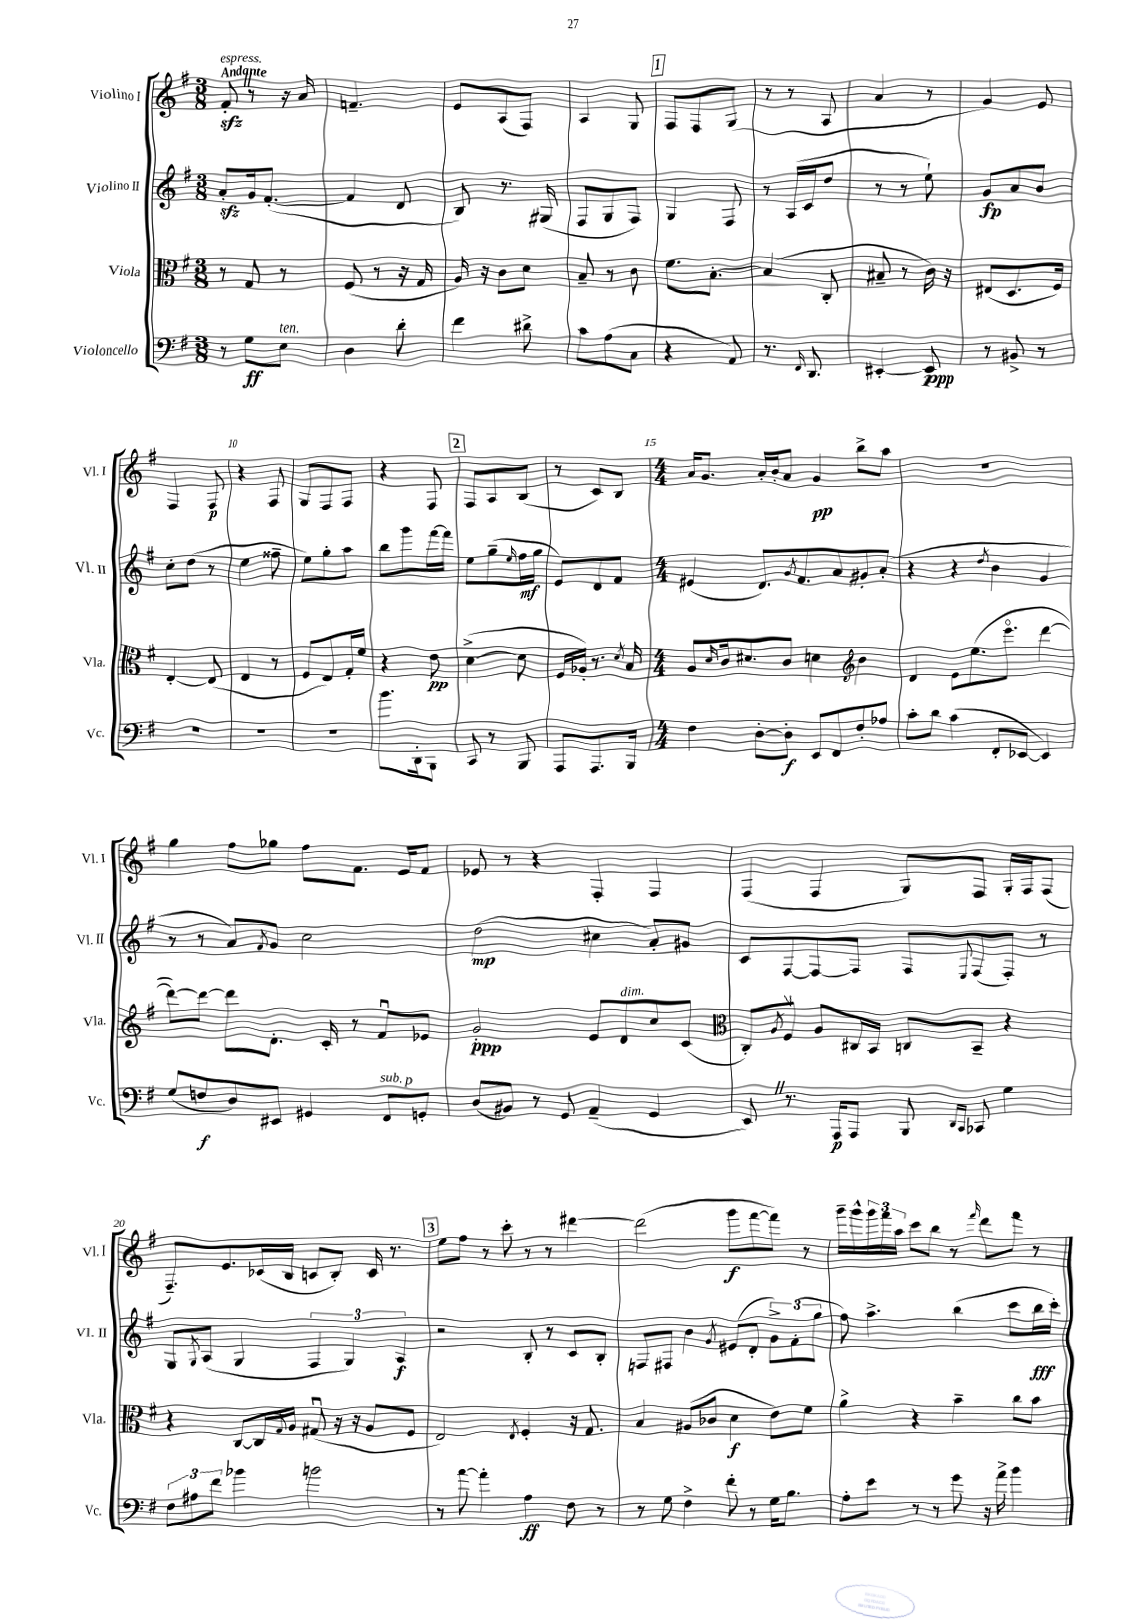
<<
\new StaffGroup <<
\new Staff = "s0" \with { instrumentName = "Violino I" shortInstrumentName = "Vl. I" } {
    \clef treble \key g \major \numericTimeSignature \time 3/8 \tempo "Andante"
    fis'8-.\sfz^\markup { \italic "espress." } \once \override BreathingSign.text = \markup { \musicglyph "scripts.caesura.straight" } \breathe r8 r16 a'16 |
    f'4.-- |
    e'8 a8( fis8) |
    a4 g8 |
    \mark \markup { \box "1" } fis8 fis8 g8( |
    r8 r8 a8 |
    a'4 r8 |
    g'4) e'8 |
    fis4 fis8\p |
    r4 fis8 |
    g8 fis8 fis8 |
    r4 fis8 |
    \mark \markup { \box "2" } fis8 a8 b8( |
    r8 c'8) b8 |
    \numericTimeSignature \time 4/4 a'16 g'8. a'16-. b'16-. a'8 g'4\pp b''8-> a''8 |
    R1 |
    g''4 fis''8 ges''8 fis''8 fis'8. e'16 fis'8 |
    ees'8 r8 r4 fis4-. fis4 |
    fis4( fis4 g8) fis8 g16-. fis16 fis8( |
    fis8.--) e'8. ces'16( b16 c'8 b8-.) c'16 r8. |
    \mark \markup { \box "3" } e''8 fis''8 r8 c'''8-. r8 r8 dis'''4~ |
    dis'''2( g'''8\f fis'''8~ fis'''8) r8 |
    g'''16-- g'''16-^ \tuplet 3/2 { g'''16 fis'''16 a''16 } c'''8 b''8 r8 \grace { fis'''16 } d'''8 fis'''8 r8 \bar "|." |
}
\new Staff = "s1" \with { instrumentName = "Violino II" shortInstrumentName = "Vl. II" } {
    \clef treble \key g \major \numericTimeSignature \time 3/8
    a'8-.\sfz g'16 fis'8.~-.( |
    fis'4 d'8 |
    b8) r8. gis16( |
    fis8 g8 fis8) |
    \mark \markup { \box "1" } g4 fis8 |
    r8 a16( c'16 d''8 |
    r8 r8 e''8-!) |
    g'8\fp a'8 b'8 |
    c''8-. d''8( r8 |
    e''4 fisis''8-- |
    e''8) g''8-. a''8 |
    b''8 g'''8 fis'''16~ fis'''16 |
    \mark \markup { \box "2" } e''8 g''8--( \grace { e''16 } fis''16\mf g''16 |
    e'8) d'8 fis'8 |
    \numericTimeSignature \time 4/4 eis'4( d'8.) \acciaccatura { g'8 } fis'8. a'8 gis'8-. a'8-.( |
    r4 r4 \acciaccatura { d''8 } b'4 g'4 |
    r8 r8 a'8) \acciaccatura { fis'8 } g'8 c''2 |
    d''2\mp( cis''4 a'8-.) gis'8 |
    c'8 fis8~ fis8~ fis8 fis8 \appoggiatura { e8 } fis8( fis8-.) r8 |
    g8 \acciaccatura { g8 } a8( g4 \tuplet 3/2 { fis4 g4) a4\f } |
    \mark \markup { \box "3" } r2 b8-. r8 c'8 b8-. |
    f8 fis8 b'4 \acciaccatura { g'8 } eis'8( d'8-. \tuplet 3/2 { g'8->) fis'8-.( g''8 } |
    fis''8) a''4.-> b''4( c'''8 b''16\fff c'''16-.) \bar "|." |
}
\new Staff = "s2" \with { instrumentName = "Viola" shortInstrumentName = "Vla." } {
    \clef alto \key g \major \numericTimeSignature \time 3/8
    r8 g8 r8 |
    fis8( r8 r16 g16 |
    a16) r16 c'8 d'8 |
    b8-- r8 c'8 |
    \mark \markup { \box "1" } fis'8. b8.~-. |
    b4( c8-. |
    bis8-- r8 c'16) r16 |
    eis8( d8. fis16) |
    e4~-. e8( |
    e4 r8 |
    fis8 e8) g16-. fis'16 |
    r4 e'8\pp |
    \mark \markup { \box "2" } d'4~->( d'8 |
    fis16 aes16-.) r8. \acciaccatura { d'8 } b16 |
    \numericTimeSignature \time 4/4 a8 \grace { d'16 } c'16 dis'8. c'8 d'4 \clef treble b'4 |
    d'4 e'8 e''8.( e'''8.\flageolet d'''4~ |
    d'''8~) d'''8~ d'''8 d'8.-. c'16-. r8 fis'8\downbow ees'8 |
    g'2-.\ppp e'8 d'8^\markup { \italic "dim." } c''8 c'8( |
    \clef alto c8-.) \acciaccatura { a8 } fis8\upbow a8 cis16 b,16 c8 b,8-- r4 |
    r4 c8~ c16 \appoggiatura { g8 } a16 gis8\downbow( r16 r16 a8 fis8 |
    \mark \markup { \box "3" } e2) \acciaccatura { e8 } fis4-. r16 g8. |
    b4 ais8( ces'8 d'4\f e'8) fis'8 |
    a'4-> r4 b'4-- c''8 b'8 \bar "|." |
}
\new Staff = "s3" \with { instrumentName = "Violoncello" shortInstrumentName = "Vc." } {
    \clef bass \key g \major \numericTimeSignature \time 3/8
    r8 g8\ff e8^\markup { \italic "ten." } |
    d4 d'8-. |
    fis'4 dis'8-> |
    c'8 a8( c8 |
    \mark \markup { \box "1" } r4 a,8) |
    r8. \grace { fis,16 } d,8. |
    eis,4~-. eis,8\ppp |
    r8 bis,8-> r8 |
    R4. |
    R4. |
    R4. |
    b'8. d,16-. b,,8 |
    \mark \markup { \box "2" } c,8 r8 b,,8 |
    a,,8 a,,8. b,,16 |
    \numericTimeSignature \time 4/4 fis4 d8~-. d8-.\f e,8 fis,8 fis8-. aes8 |
    c'8-. d'8 c'4( fis,8-. ees,8~ ees,4) |
    g8( f8\f d8) eis,8 gis,4 fis,8^\markup { \italic "sub. p" } g,8-. |
    d8( bis,8) r8 g,8 a,4--( g,4 |
    e,8) \once \override BreathingSign.text = \markup { \musicglyph "scripts.caesura.straight" } \breathe r8. a,,16\p a,,8 b,,8 \grace { d,16 c,16 } ces,8 g4 |
    \tuplet 3/2 { fis8 ais8 fis'8 } bes'4 b'2 |
    \mark \markup { \box "3" } r8 a'8~ a'4-. a4\ff fis8 r8 |
    r8 g8 fis4-> fis'8-. r8 g16 b8. |
    a8-. e'8 r8 r8 g'8 r16 a'16-> b'4 \bar "|." |
}
>>
>>
\layout { \context { \Score \override BarNumber.break-visibility = ##(#f #t #t) barNumberVisibility = #(every-nth-bar-number-visible 5) } }
